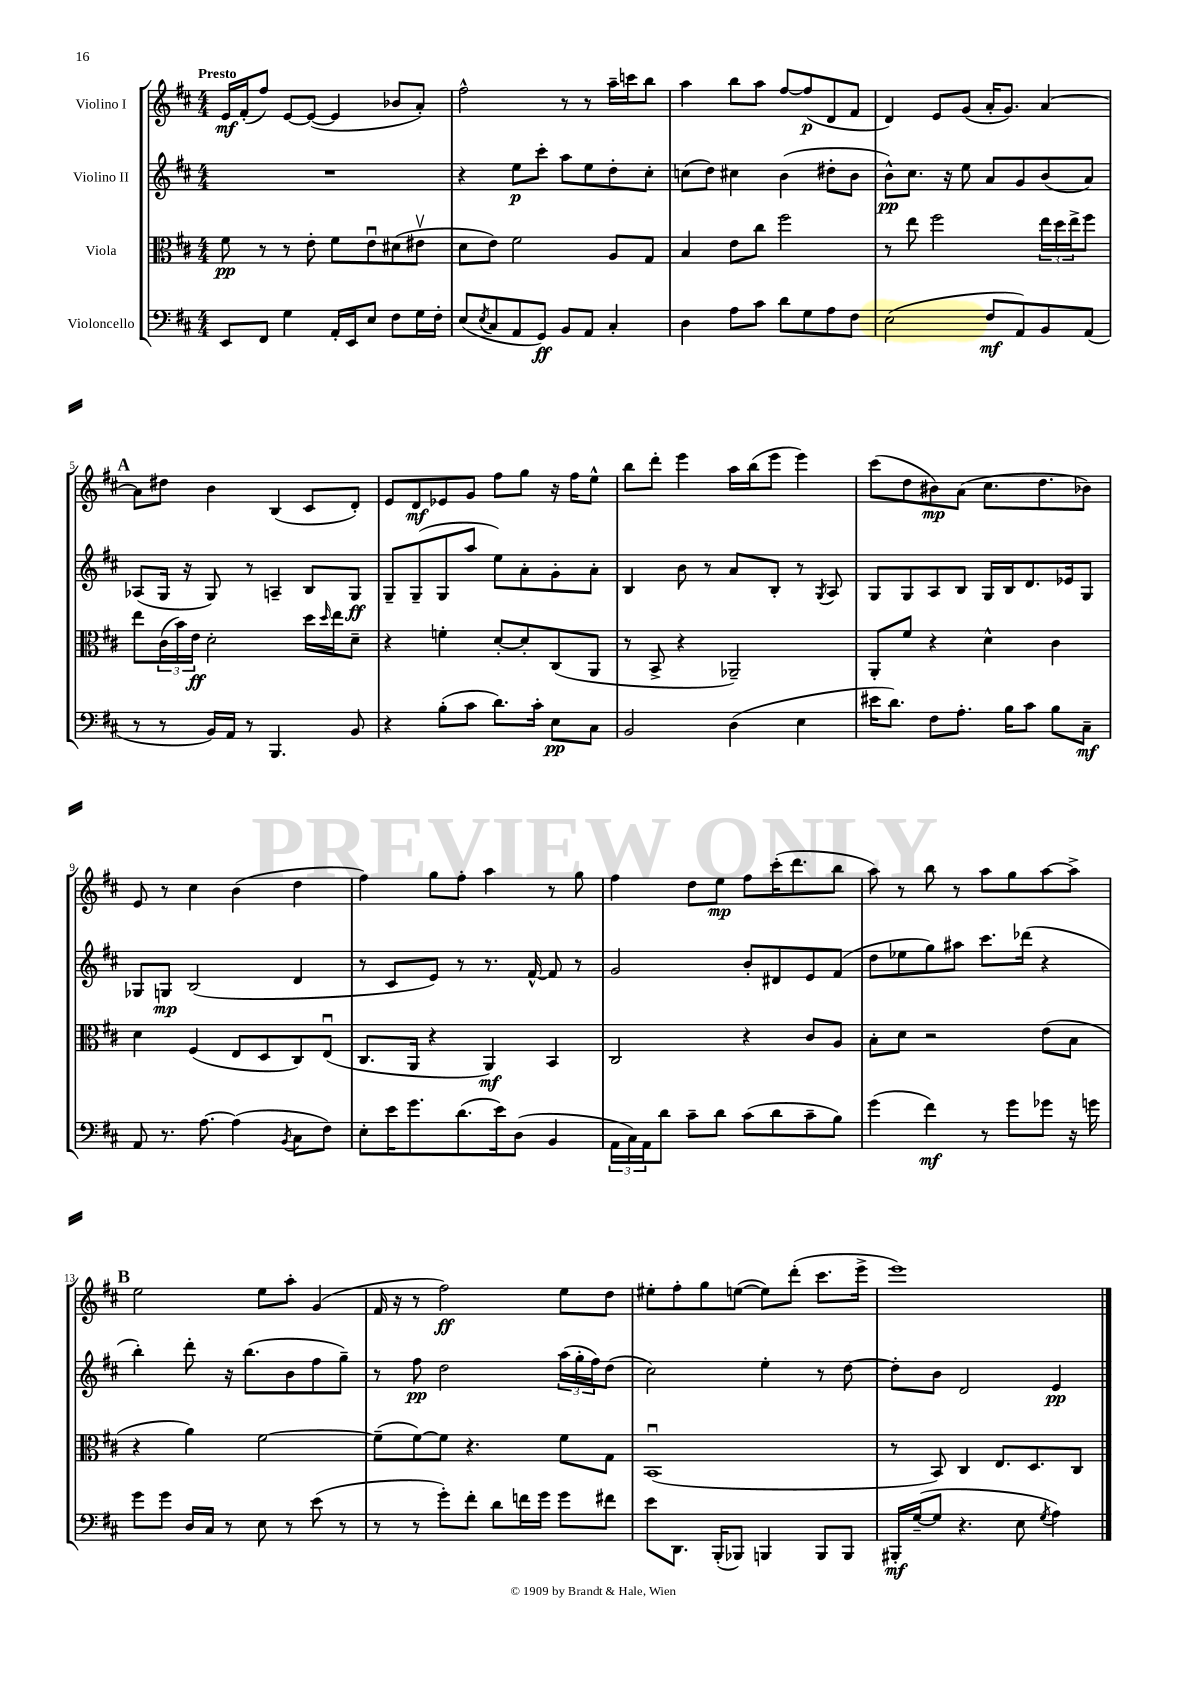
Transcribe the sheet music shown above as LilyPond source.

<<
\new StaffGroup <<
\new Staff = "s0" \with { instrumentName = "Violino I" } {
    \clef treble \key d \major \numericTimeSignature \time 4/4 \tempo "Presto"
    e'16\mf fis'16-.( fis''8) e'8~ e'8~( e'4 bes'8 a'8-.) |
    fis''2-^ r8 r8 a''16-- c'''16 b''8 |
    a''4 b''8 a''8 fis''8~ fis''8\p( d'8 fis'8 |
    d'4) e'8 g'8( a'16-. g'8.) a'4~ |
    \mark \markup { \bold "A" } a'8 dis''8 b'4 b4( cis'8 d'8-.) |
    e'8 d'8\mf ees'8 g'8 fis''8 g''8 r16 fis''16 e''8-^ |
    b''8 d'''8-. e'''4 a''16 b''16( e'''8 e'''4) |
    cis'''8( d''8 bis'8\mp) a'8( cis''8. d''8. bes'8) |
    e'8 r8 cis''4 b'4( d''4 |
    fis''4) g''8 fis''8-. a''4 r8 g''8 |
    fis''4 d''8 e''8\mp fis''8 cis'''16-.( d'''8. b''8 |
    a''8) r8 b''8 r8 a''8 g''8 a''8~ a''8-> |
    \mark \markup { \bold "B" } e''2 e''8 a''8-. g'4( |
    fis'16 r16 r8 fis''2\ff) e''8 d''8 |
    eis''8-. fis''8-. g''8 e''8~( e''8) d'''8-.( cis'''8. e'''16-> |
    e'''1) \bar "|." |
}
\new Staff = "s1" \with { instrumentName = "Violino II" } {
    \clef treble \key d \major \numericTimeSignature \time 4/4
    R1 |
    r4 e''8\p cis'''8-. a''8 e''8 d''8-. cis''8-. |
    c''8( d''8) cis''4 b'4( dis''8-. b'8 |
    b'8-^\pp) cis''8. r16 e''8 a'8 g'8 b'8( a'8) |
    \mark \markup { \bold "A" } aes8( g16 r16 g8) r8 a4-- b8 g8\ff |
    g8-- g8--( g8 a''8 e''8) a'8-. g'8-. a'8-. |
    b4 b'8 r8 a'8 b8-. r8 \acciaccatura { g8 } a8 |
    g8 g8 a8 b8 g16 b16 d'8. ees'16 g8 |
    ges8 g8\mp b2( d'4 |
    r8 cis'8 e'8) r8 r8. fis'16~-^ fis'8 r8 |
    g'2 b'8-. dis'8 e'8 fis'8( |
    d''8 ees''8 g''8) ais''8 cis'''8. des'''16( r4 |
    \mark \markup { \bold "B" } b''4-.) d'''8-. r16 b''8.( b'8 fis''8 g''8--) |
    r8 fis''8\pp d''2 \tuplet 3/2 { a''16( g''16-. fis''16) } d''8( |
    cis''2) e''4-. r8 d''8~ |
    d''8-. b'8 d'2 e'4\pp \bar "|." |
}
\new Staff = "s2" \with { instrumentName = "Viola" } {
    \clef alto \key d \major \numericTimeSignature \time 4/4
    fis'8\pp r8 r8 e'8-. fis'8 e'8\downbow dis'8( eis'8\upbow |
    d'8 e'8) fis'2 a8 g8 |
    b4 e'8 cis''8 fis''2 |
    r8 e''8 fis''2 \tuplet 3/2 { e''16 d''16 e''16-> } fis''8 |
    \mark \markup { \bold "A" } e''8 \tuplet 3/2 { cis'16( b'16) e'16\ff } d'2-. d''16 \grace { d''16 } e''16 d'8-- |
    r4 f'4-. d'8~-. d'8-. cis8( a,8 |
    r8 b,8-> r4 aes,2--) |
    a,8-. fis'8 r4 d'4-^ cis'4 |
    d'4 fis4( e8 d8 cis8) e8\downbow( |
    cis8. a,16 r4 a,4\mf) b,4 |
    cis2 r4 cis'8 a8 |
    b8-. d'8 r2 e'8( b8 |
    \mark \markup { \bold "B" } r4 a'4) fis'2~ |
    fis'8--( fis'8~) fis'8 r4. fis'8 g8 |
    b,1\downbow( |
    r8 b,8) cis4 e8. d8. cis8 \bar "|." |
}
\new Staff = "s3" \with { instrumentName = "Violoncello" } {
    \clef bass \key d \major \numericTimeSignature \time 4/4
    e,8 fis,8 g4 a,16-. e,16 e8 fis8 g16 fis16-. |
    e8( \acciaccatura { e8 } cis8 a,8 g,8\ff) b,8 a,8 cis4-. |
    d4 a8 cis'8 d'8 g8 a8 fis8 |
    e2( fis8\mf a,8) b,8 a,8( |
    \mark \markup { \bold "A" } r8 r8 b,16) a,16 r8 b,,4. b,8 |
    r4 b8-.( cis'8 d'8.) cis'16-. e8\pp cis8 |
    b,2 d4( e4 |
    eis'16 d'8.) fis8 a8.-. b16 cis'8 b8 cis8--\mf |
    a,8 r8. a8.~ a4( \acciaccatura { b,8 } cis8 fis8) |
    e8-. e'16 g'8. d'8.( e'16) d8( b,4 |
    \tuplet 3/2 { a,16 cis16) a,16 } d'8 cis'8-- d'8 cis'8( d'8 cis'8-- b8) |
    g'4( fis'4\mf) r8 g'8 ges'8 r16 g'16 |
    \mark \markup { \bold "B" } g'8 g'8 d16 cis16 r8 e8 r8 e'8( r8 |
    r8 r8 g'8-.) fis'8-. d'8 f'16 g'16 g'8 fis'8 |
    e'8 d,8. b,,16-.( bes,,8) b,,4 b,,8 b,,8 |
    bis,,16-.\mf g16~--( g8 r4. e8 \acciaccatura { g8 } a4) \bar "|." |
}
>>
>>
